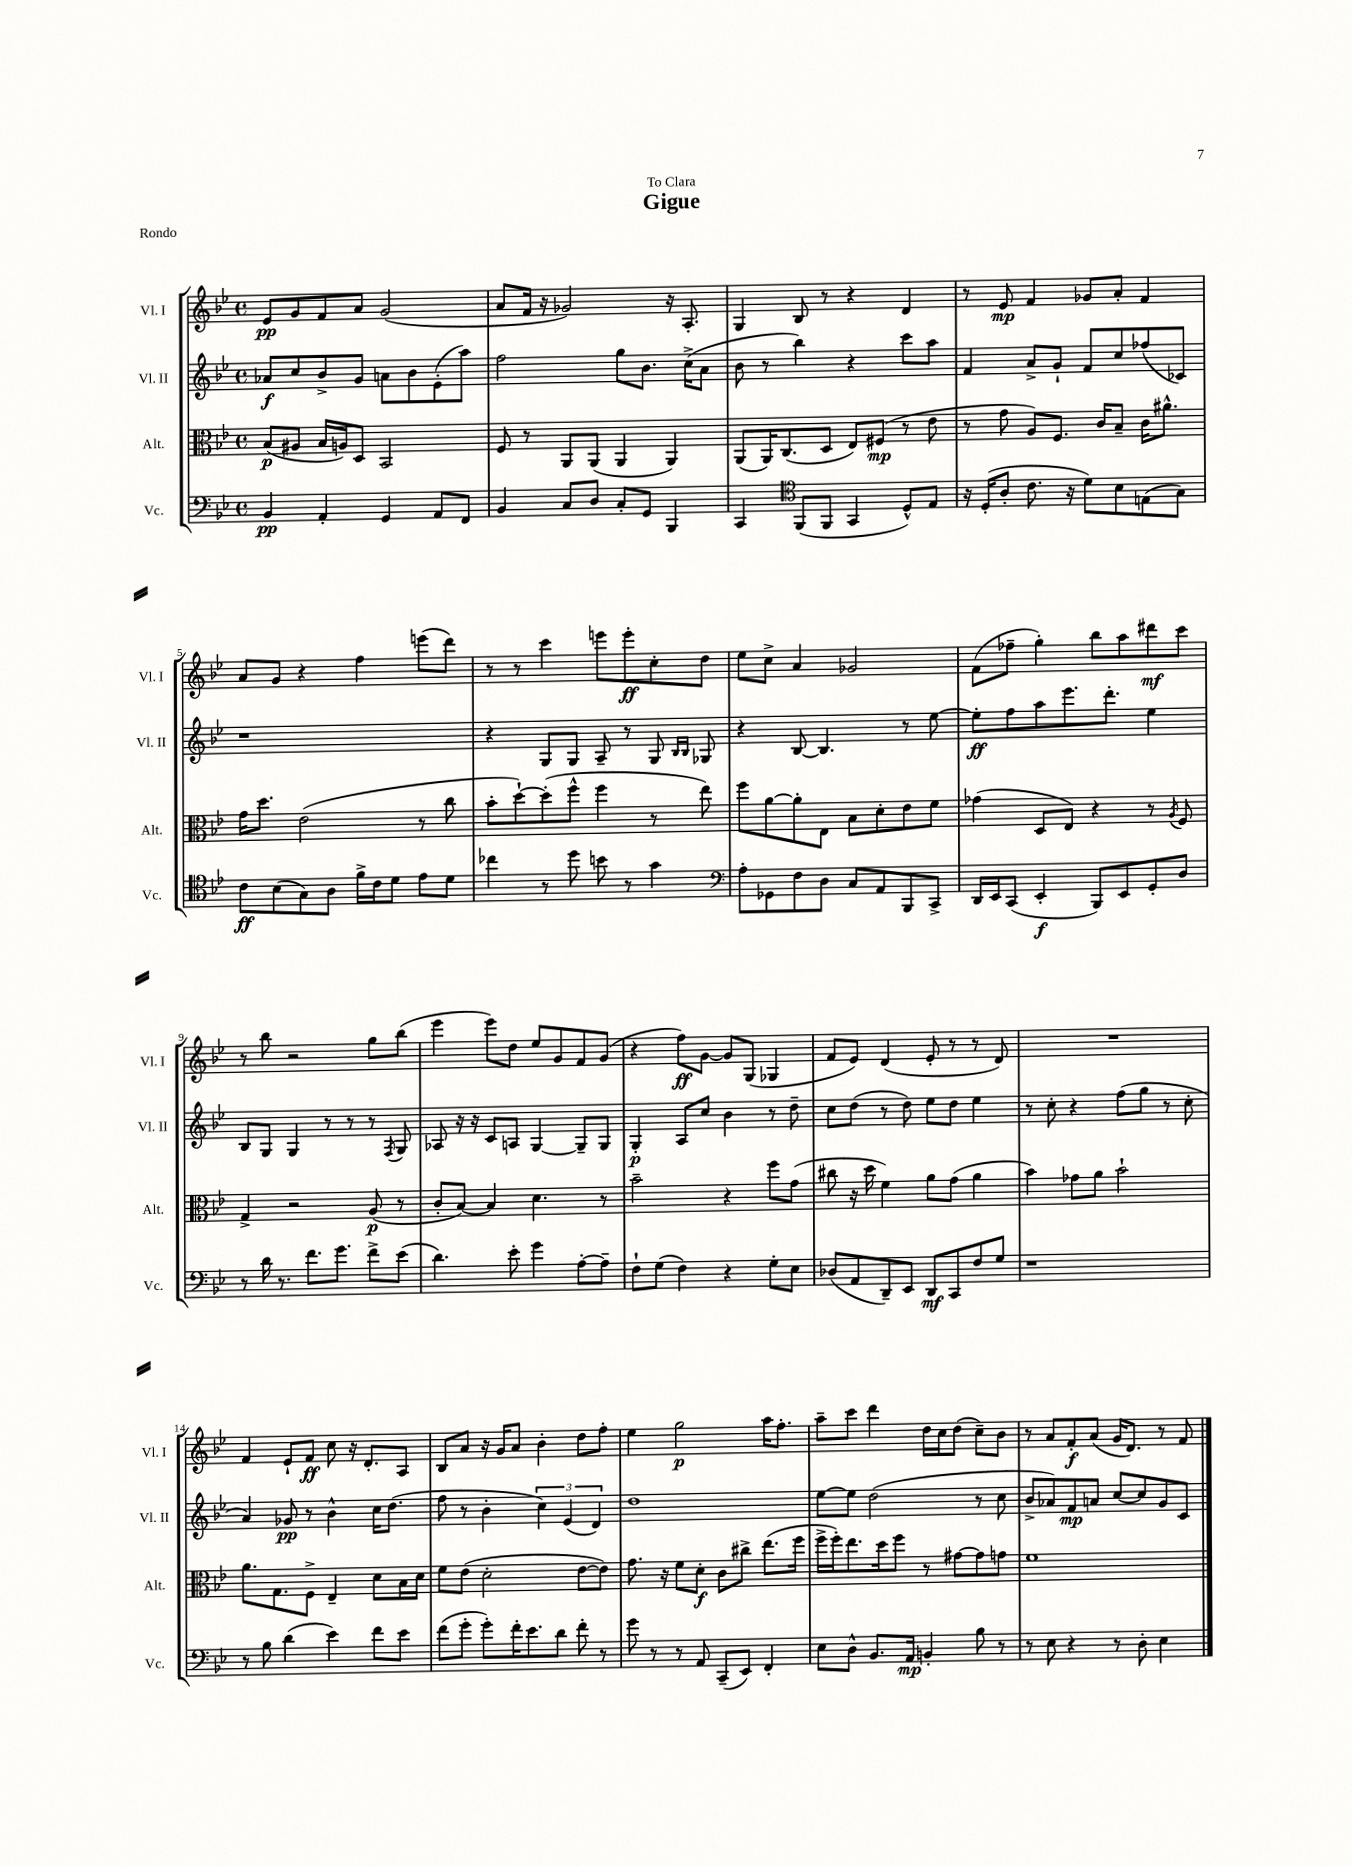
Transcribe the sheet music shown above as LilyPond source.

\header { title = "Gigue" dedication = "To Clara" piece = "Rondo" }
<<
\new StaffGroup <<
\new Staff = "s0" \with { instrumentName = "Vl. I" shortInstrumentName = "Vl. I" } {
    \clef treble \key bes \major \defaultTimeSignature \time 4/4
    ees'8\pp g'8 f'8 a'8 g'2( |
    a'8 f'16 r16 ges'2) r16 a8.-. |
    g4 bes8 r8 r4 d'4 |
    r8 ees'8\mp f'4 ges'8 a'8-. f'4 |
    a'8 g'8 r4 f''4 e'''8( d'''8) |
    r8 r8 c'''4 e'''8 e'''8-.\ff c''8-. d''8 |
    ees''8 c''8-> a'4 ges'2 |
    f'8( fes''8-- g''4-.) bes''8 a''8 dis'''8\mf c'''8 |
    r8 bes''8 r2 g''8 bes''8( |
    ees'''4 ees'''8) d''8 ees''8 g'8 f'8 g'8( |
    r4 f''8\ff) g'8~ g'8 g8( ges4 |
    f'8 ees'8) d'4( ees'8-. r8 r8 d'8) |
    R1 |
    f'4 ees'8-! f'8\ff c''8 r16 d'8.-. a8 |
    bes8 a'8 r16 g'16 a'8 bes'4-. d''8 f''8-. |
    ees''4 g''2\p a''16 f''8.-. |
    a''8-- c'''8 d'''4 d''16 c''16 d''8( c''8--) bes'8 |
    r8 a'8 f'8-.\f a'8( g'16 d'8.) r8 f'8 \bar "|." |
}
\new Staff = "s1" \with { instrumentName = "Vl. II" shortInstrumentName = "Vl. II" } {
    \clef treble \key bes \major \defaultTimeSignature \time 4/4
    aes'8\f c''8 bes'8-> g'8 a'8 bes'8 ees'8-.( a''8) |
    f''2 g''8 bes'8. c''16->( a'8 |
    bes'8 r8 bes''4) r4 c'''8 a''8 |
    f'4 a'8-> g'8-! f'8 c''8 fes''8( ces'8) |
    r1 |
    r4 g8 g8 a8-- r8 g8 \grace { bes16 bes16 } ges8 |
    r4 bes8~ bes4. r8 ees''8~ |
    ees''8-.\ff f''8 a''8 ees'''8. d'''8.-. ees''4 |
    bes8 g8 g4 r8 r8 r8 \acciaccatura { f8 } g8 |
    aes8 r16 r16 c'8 a8 g4~ g8-- g8 |
    g4-.\p a8 c''8 bes'4 r8 d''8-- |
    c''8 d''8( r8 d''8) ees''8 d''8 ees''4 |
    r8 c''8-. r4 f''8( g''8 r8 c''8-. |
    a'4) ges'8\pp r8 bes'4-^ c''16 d''8.( |
    f''8 r8 bes'4-. \tuplet 3/2 { c''4) ees'4( d'4) } |
    d''1 |
    ees''8~ ees''8 d''2( r8 c''8 |
    bes'8-> aes'8) f'8\mp a'8 c''8~ c''8 g'8 c'8 \bar "|." |
}
\new Staff = "s2" \with { instrumentName = "Alt." shortInstrumentName = "Alt." } {
    \clef alto \key bes \major \defaultTimeSignature \time 4/4
    bes8\p( ais8 bes16 a16) d8 bes,2 |
    f8 r8 a,8 a,8( a,4 a,4) |
    a,8( a,16) c8.( d8 ees8) fis8\mp( r8 ees'8 |
    r8 g'8 a8) f8. c'16 bes8-- c'16 ais'8.-^ |
    g'16 d''8. ees'2( r8 c''8 |
    bes'8-. d''8~-!) d''8-.( f''8-^ f''4 r8 ees''8) |
    f''8 a'8~ a'8-. ees8 bes8 d'8-. ees'8 f'8 |
    ges'4( d8 ees8) r4 r8 \acciaccatura { a8 } f8 |
    g4-> r2 a8\p( r8 |
    c'8-. bes8~) bes4 d'4. r8 |
    bes'2-- r4 f''8 g'8( |
    cis''8 r16 d''16 f'4) a'8 g'8( a'4 |
    bes'4) ges'8 a'8 bes'2-! |
    a'8. g8. f8-> ees4-- d'8 bes16 d'16 |
    f'8 ees'8( d'2-. ees'8~ ees'8) |
    g'8. r16 f'8 d'8-.\f c'8 cis''8-> ees''8.( f''16 |
    f''16-> f''16-.) ees''8. d''16 f''8 r8 gis'8~ gis'8 g'8 |
    f'1 \bar "|." |
}
\new Staff = "s3" \with { instrumentName = "Vc." shortInstrumentName = "Vc." } {
    \clef bass \key bes \major \defaultTimeSignature \time 4/4
    bes,4\pp a,4-. g,4 a,8 f,8 |
    bes,4 c8 d8 c8-. g,8 bes,,4 |
    c,4 \clef tenor f,8( f,8 g,4 d8-^) ees8 |
    r16 d16-.( a8-. c'8. r16 d'8) bes8 e8( g8) |
    c'8\ff bes8( g8) a8 f'16-> c'16 d'8 ees'8 d'8 |
    ces''4 r8 d''8 b'8 r8 g'4 |
    \clef bass a8-. ges,8 f8 d8 c8 a,8 bes,,8 c,8-> |
    d,16 ees,16 c,8( ees,4-.\f bes,,8) ees,8 g,8-. d8 |
    r8 d'16 r8. f'8. g'8. f'8-> ees'8( |
    d'4.) ees'8-. g'4 a8~-. a8-- |
    f8-! g8( f4) r4 g8-. ees8 |
    des8( a,8 d,8--) ees,8 d,8\mf c,8 f8 g8 |
    r1 |
    r8 bes8 d'4( ees'4) f'8 ees'8 |
    f'8( g'8-. g'8-.) f'16-. ees'8. d'8 f'8-. r8 |
    g'8 r8 r8 a,8 c,8--( ees,8) f,4-. |
    ees8 d8-^ bes,8. a,16\mp b,4-. bes8 r8 |
    r8 ees8 r4 r8 d8-. ees4 \bar "|." |
}
>>
>>
